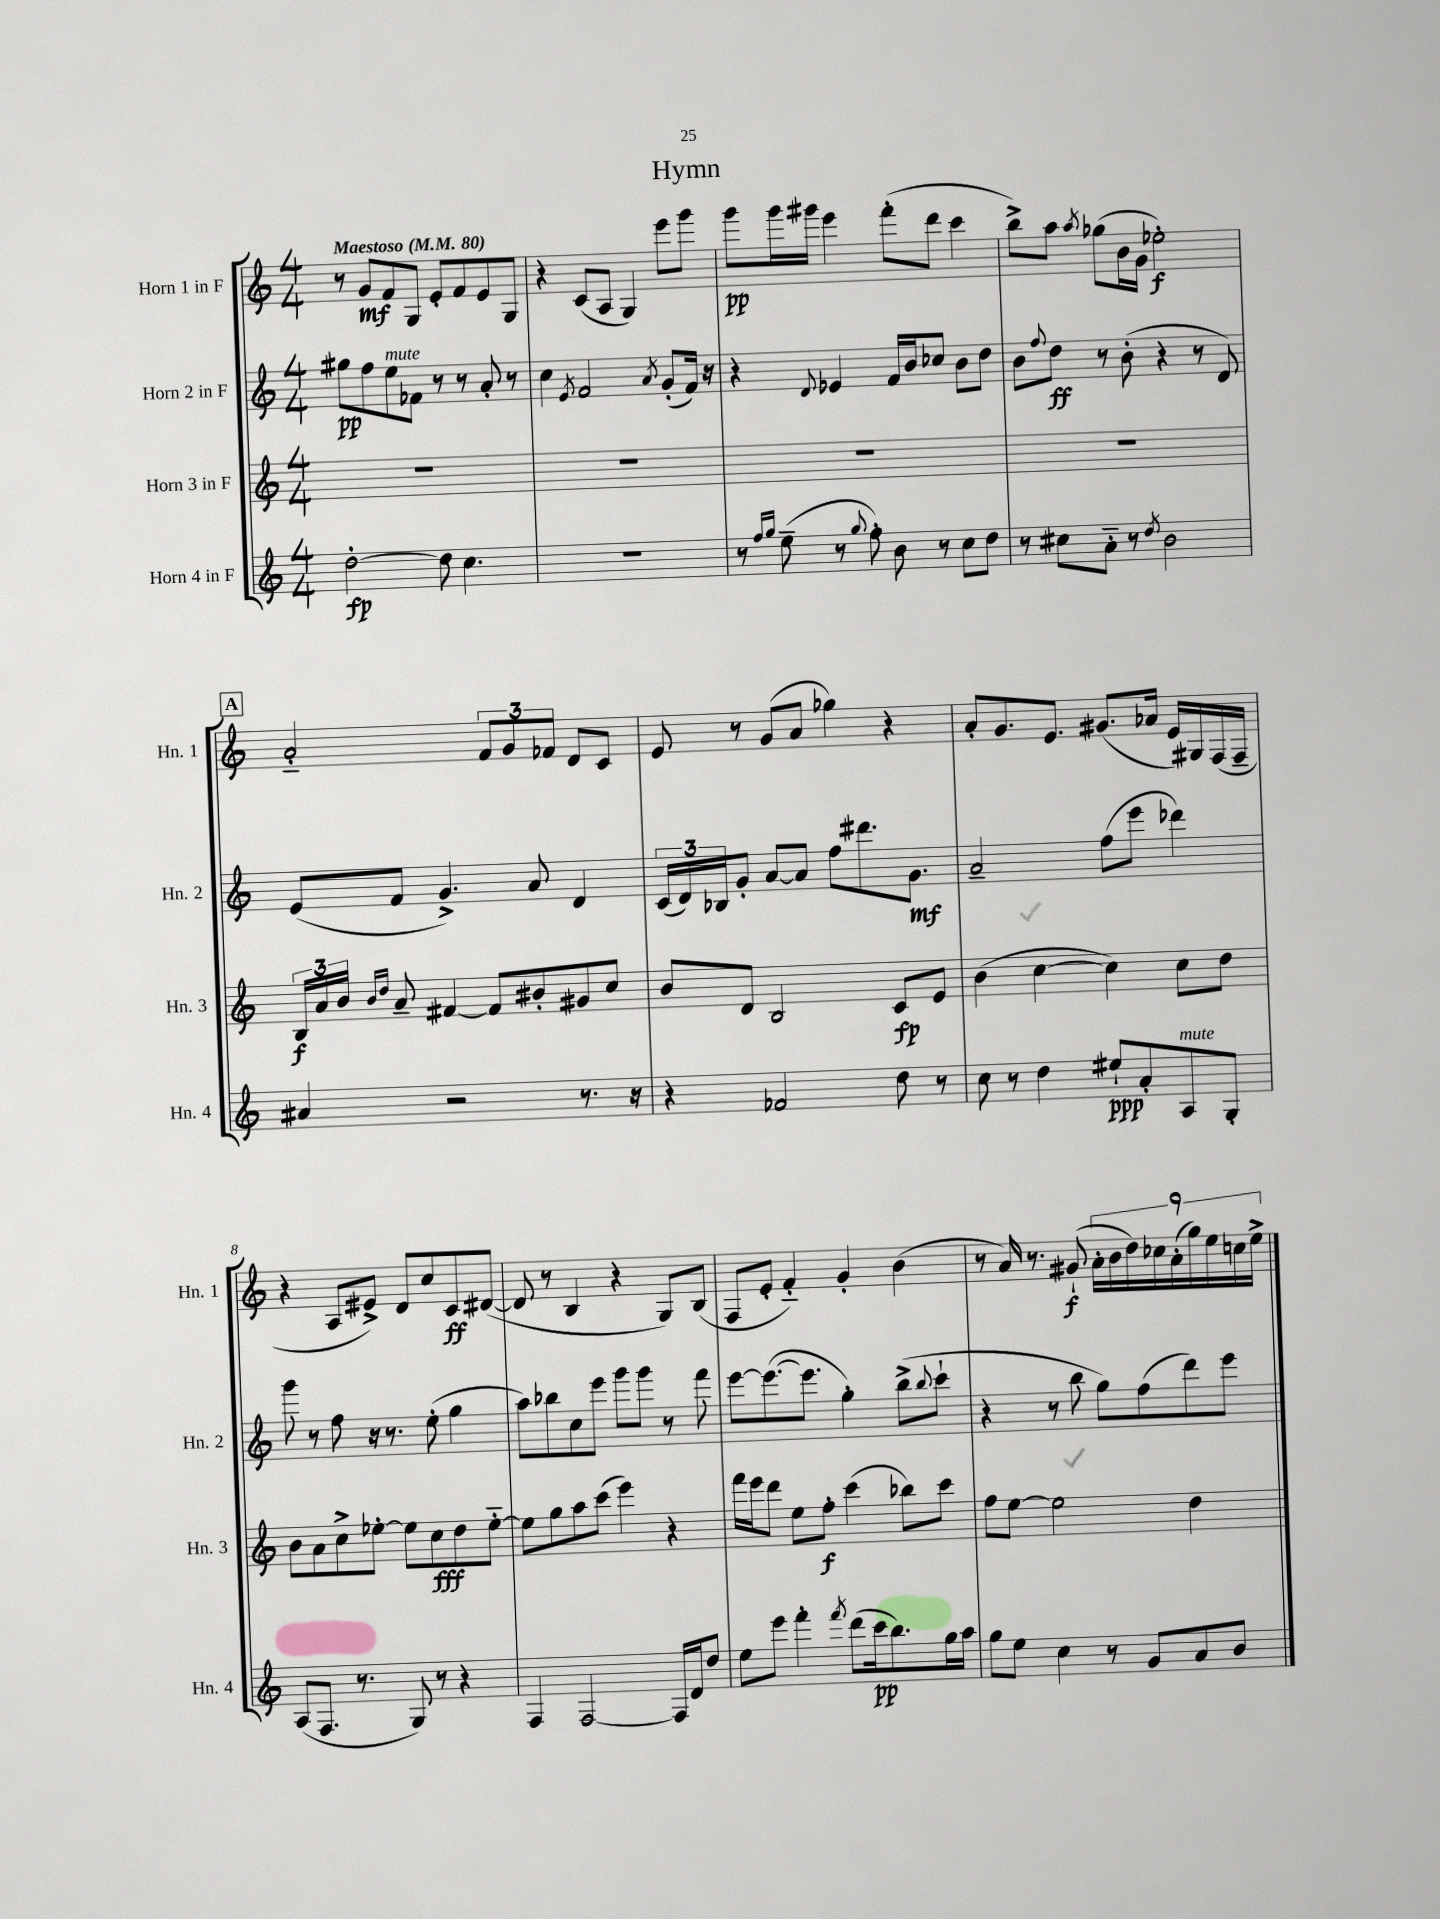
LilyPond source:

\header { title = "Hymn" }
<<
\new StaffGroup <<
\new Staff = "s0" \with { instrumentName = "Horn 1 in F" shortInstrumentName = "Hn. 1" } {
    \clef treble \key c \major \numericTimeSignature \time 4/4 \tempo "Maestoso" 4 = 80
    r8 g'8\mf f'8 g8 e'8-. f'8 e'8 g8 |
    r4 c'8( a8 g4) e'''8 g'''8 |
    g'''8\pp g'''16 gis'''16 e'''4 f'''8-.( d'''8 c'''4 |
    b''8->) a''8 \acciaccatura { a''8 } ges''8( b'16 g'16 ees''2-.\f) |
    \mark \markup { \box "A" } a'2-_ \tuplet 3/2 { f'8 g'8 fes'8 } d'8 c'8 |
    e'8 r8 g'8( a'8 ges''4) r4 |
    a'8-. g'8. e'8. gis'8.( aes'16 e'16) gis16 f16( f16-- |
    r4 a8 eis'8->) d'8 c''8 c'8\ff dis'8~( |
    dis'8 r8 b4 r4 g8) b8( |
    f8 e'8-. f'4-_) g'4-. b'4( |
    r8 a'16) r8. gis'8-!\f( \tuplet 9/8 { a'16-. b'16 d''16) ces''16 a'16-.( g''16) e''16 c''16 e''16-> } \bar "|." |
}
\new Staff = "s1" \with { instrumentName = "Horn 2 in F" shortInstrumentName = "Hn. 2" } {
    \clef treble \key c \major \numericTimeSignature \time 4/4
    gis''8\pp f''8 e''8^\markup { \italic "mute" } fes'8 r8 r8 a'8-. r8 |
    c''4 \acciaccatura { e'8 } f'2 \acciaccatura { a'8 } g'8-.( f'16) r16 |
    r4 \appoggiatura { d'8 } ees'4 f'16 b'16 ces''8 b'8 d''8 |
    b'8 \appoggiatura { f''8 } d''8\ff r8 b'8-.( r4 r8 d'8) |
    \mark \markup { \box "A" } e'8( f'8 g'4.->) a'8 d'4 |
    \tuplet 3/2 { c'16( d'16) bes16 } g'8-. a'8~ a'8 f''8 dis'''8. g'8.\mf |
    a'2-- f''8( e'''8 des'''4) |
    g'''8 r8 f''8 r16 r8. e''8-.( g''4 |
    a''8) bes''8 c''8 e'''8 g'''8 g'''8 r8 f'''8 |
    e'''8~ e'''8.~( e'''8. g''4-.) b''8->( \appoggiatura { b''8 } c'''8-! |
    r4 r8 b''8 g''8) f''8( d'''8) e'''8 \bar "|." |
}
\new Staff = "s2" \with { instrumentName = "Horn 3 in F" shortInstrumentName = "Hn. 3" } {
    \clef treble \key c \major \numericTimeSignature \time 4/4
    R1 |
    R1 |
    R1 |
    R1 |
    \mark \markup { \box "A" } \tuplet 3/2 { b16\f a'16 b'16 } \grace { b'16 d''16 } a'8-- fis'4~ fis'8 bis'8-. gis'8 c''8 |
    b'8 d'8 b2 c'8\fp e'8 |
    b'4( c''4~ c''4) c''8 d''8 |
    b'8 a'8 c''8-> ees''8~-. ees''8 c''8\fff d''8 ees''8~-_ |
    ees''8 g''8 a''8 c'''8( e'''4) r4 |
    f'''16 e'''16 d'''8 e''8 f''8-.\f c'''4( bes''8) c'''8 |
    f''8 e''8~ e''2 d''4 \bar "|." |
}
\new Staff = "s3" \with { instrumentName = "Horn 4 in F" shortInstrumentName = "Hn. 4" } {
    \clef treble \key c \major \numericTimeSignature \time 4/4
    d''2~-.\fp d''8 c''4. |
    R1 |
    r8 \grace { f''16 g''16 } e''8--( r8 \appoggiatura { g''8 } f''8-.) b'8 r8 c''8 d''8 |
    r8 cis''8 a'8-_ r8 \acciaccatura { d''8 } b'2 |
    \mark \markup { \box "A" } ais'4 r2 r8. r16 |
    r4 fes'2 d''8 r8 |
    c''8 r8 d''4 eis''8-!\ppp a'8-. a8^\markup { \italic "mute" } g8-. |
    a8( f8. r8. g8) r8 r4 |
    f4 f2~ f16 d'16 d''8 |
    e''8 e'''8 f'''4-. \acciaccatura { f'''8 } d'''8( c'''16\pp b''8.) g''16 a''16 |
    g''8 e''8 c''4 r8 g'8 a'8 b'8 \bar "|." |
}
>>
>>
